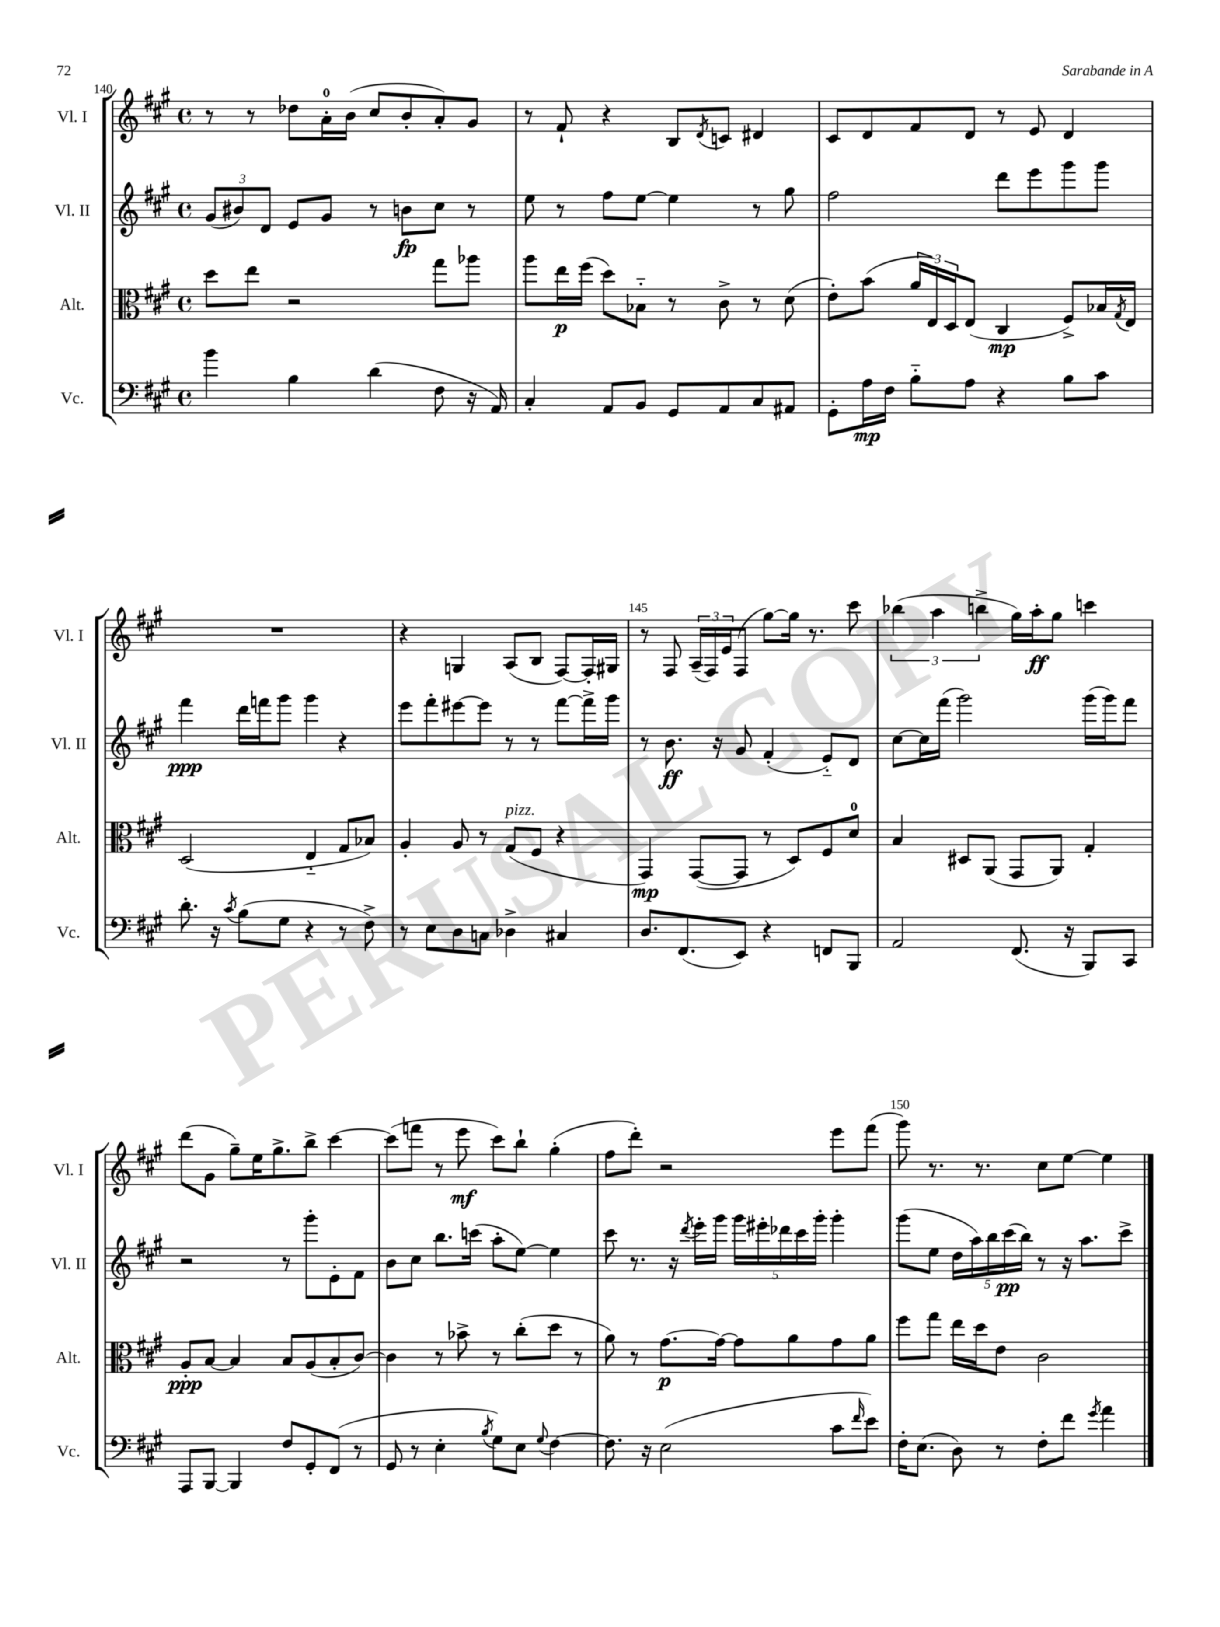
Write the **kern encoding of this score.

**kern	**kern	**kern	**kern
*staff4	*staff3	*staff2	*staff1
*clefF4	*clefC3	*clefG2	*clefG2
*k[f#c#g#]	*k[f#c#g#]	*k[f#c#g#]	*k[f#c#g#]
*M4/4	*M4/4	*M4/4	*M4/4
*met(c)	*met(c)	*met(c)	*met(c)
4b	8dd	(12g#	8r
.	.	12b#)	.
.	8ee	.	8r
.	.	12d	.
4B	2r	8e	8dd-
.	.	8g#	16a'
.	.	.	(16b
(4d	.	8r	8cc#
.	.	8b	8b'
8F#	8gg#	8cc#	8a')
16r	8aa-	8r	8g#
16AA)	.	.	.
=	=	=	=
4C#'	8aa	8ee	8r
.	16ee	8r	8f#`
.	(16ff#	.	.
8AA	8dd)	8ff#	4r
8BB	8B-'~	[8ee	.
8GG#	8r	4ee]	8B
.	.	.	8qd
8AA	8c#^	.	8c
8C#	8r	8r	4d#
8AA#	(8d	8gg#	.
=	=	=	=
8GG#'	8e')	2ff#	8c#
16A	(8b	.	8d
16F#	.	.	.
8B'~	24a	.	8f#
.	24E)	.	.
.	24D	.	.
8A	(8E	.	8d
4r	4C#	8ddd	8r
.	.	8eee	8e
8B	8F#^)	8ggg#	4d
8c#	16B-	8ggg#	.
.	8qG#	.	.
.	16E	.	.
=	=	=	=
8.d'	(2D	4fff#	1r
16r	.	.	.
8qc#	.	.	.
(8B	.	16ddd	.
.	.	16fff	.
8G#	.	8ggg#	.
4r	4E'~	4ggg#	.
8r	8G#	4r	.
8F#^)	8B-)	.	.
=	=	=	=
8r	4A'	8eee	4r
8E	.	8fff#'	.
8D	8A	[8eee#	4G
8C	8r	8eee#]	.
4D-^	(8G#	8r	(8A
.	8F#	8r	8B
4C#	4r	[8fff#	[8F#)
.	.	16fff#^]	16F#']
.	.	16ggg#	16G#
=	=	=	=
8.D	4GG#)	8r	8r
.	.	8.b	8F#
(8.FF#	.	.	.
.	([8GG#	.	(24A~
.	.	.	24F#)
.	.	16r	.
.	.	.	24e
8EE)	8GG#]	8g#	(8F#
4r	8r	(4f#'	[8gg#)
.	8D)	.	16gg#]
.	.	.	8.r
8FF	8F#	8e'~)	.
8BBB	8d	8d	8ccc#
=	=	=	=
2AA	4B	[8cc#	(6bb-
.	.	16cc#]	.
.	.	.	6aa
.	.	(16fff#	.
.	8D#	2ggg#)	.
.	.	.	6bb^
.	(8AA	.	.
(8.FF#	8GG#	.	16gg#)
.	.	.	16aa'
.	8AA)	.	8gg#
16r	.	.	.
8BBB)	4G#'	(16ggg#	4ccc
.	.	16ggg#)	.
8CC#	.	8fff#	.
=	=	=	=
8AAA	8A'	2r	(8ddd
[8BBB	[8B	.	8g#
4BBB]	4B]	.	8gg#~)
.	.	.	16ee
.	.	.	8.gg#^
8F#	8B	8r	.
8GG#'	(8A	8ggg#'	8bb^
(8FF#	8B'	8e'	[4ccc#
8r	[8c#)	8f#	.
=	=	=	=
8GG#	4c#]	8b	(8ccc#]
8r	.	8cc#	8fff
4E'	8r	8.bb	8r
.	8b-^	.	8eee
.	.	(16ccc	.
8qB	.	.	.
8G#)	8r	8aa'	8ccc#)
8E	(8cc#'	[8ee)	8bb`
8qqG#	.	.	.
[4F#	8dd	4ee]	(4gg#'
.	8r	.	.
=	=	=	=
8.F#]	8a)	8ccc#	8ff#
.	8r	8.r	8ddd')
16r	.	.	.
(2E	[8.g#	.	2r
.	.	16r	.
.	.	8qddd	.
.	.	16eee'	.
.	16g#_	16ggg#	.
.	8g#]	20ggg#	.
.	.	20eee#'	.
.	.	20ddd-	.
.	8a	.	.
.	.	20ccc#	.
.	.	20ggg#'	.
8c#	8g#	4ggg#'	8eee
16qqf#	.	.	.
8e)	8a	.	(8fff#
=	=	=	=
16F#'	8ff#	(8ggg#	8ggg#)
(8.E	.	.	.
.	8gg#	8ee	8.r
8D)	16ee	20dd	.
.	.	20aa)	.
.	16dd	.	8.r
.	.	20bb	.
8r	8e	.	.
.	.	(20ccc#	.
.	.	20bb)	.
8F#'	2c#	8r	8cc#
8f#	.	16r	[8ee
.	.	8.aa	.
8qg#	.	.	.
4a	.	.	4ee]
.	.	8ccc#^	.
==	==	==	==
*-	*-	*-	*-
